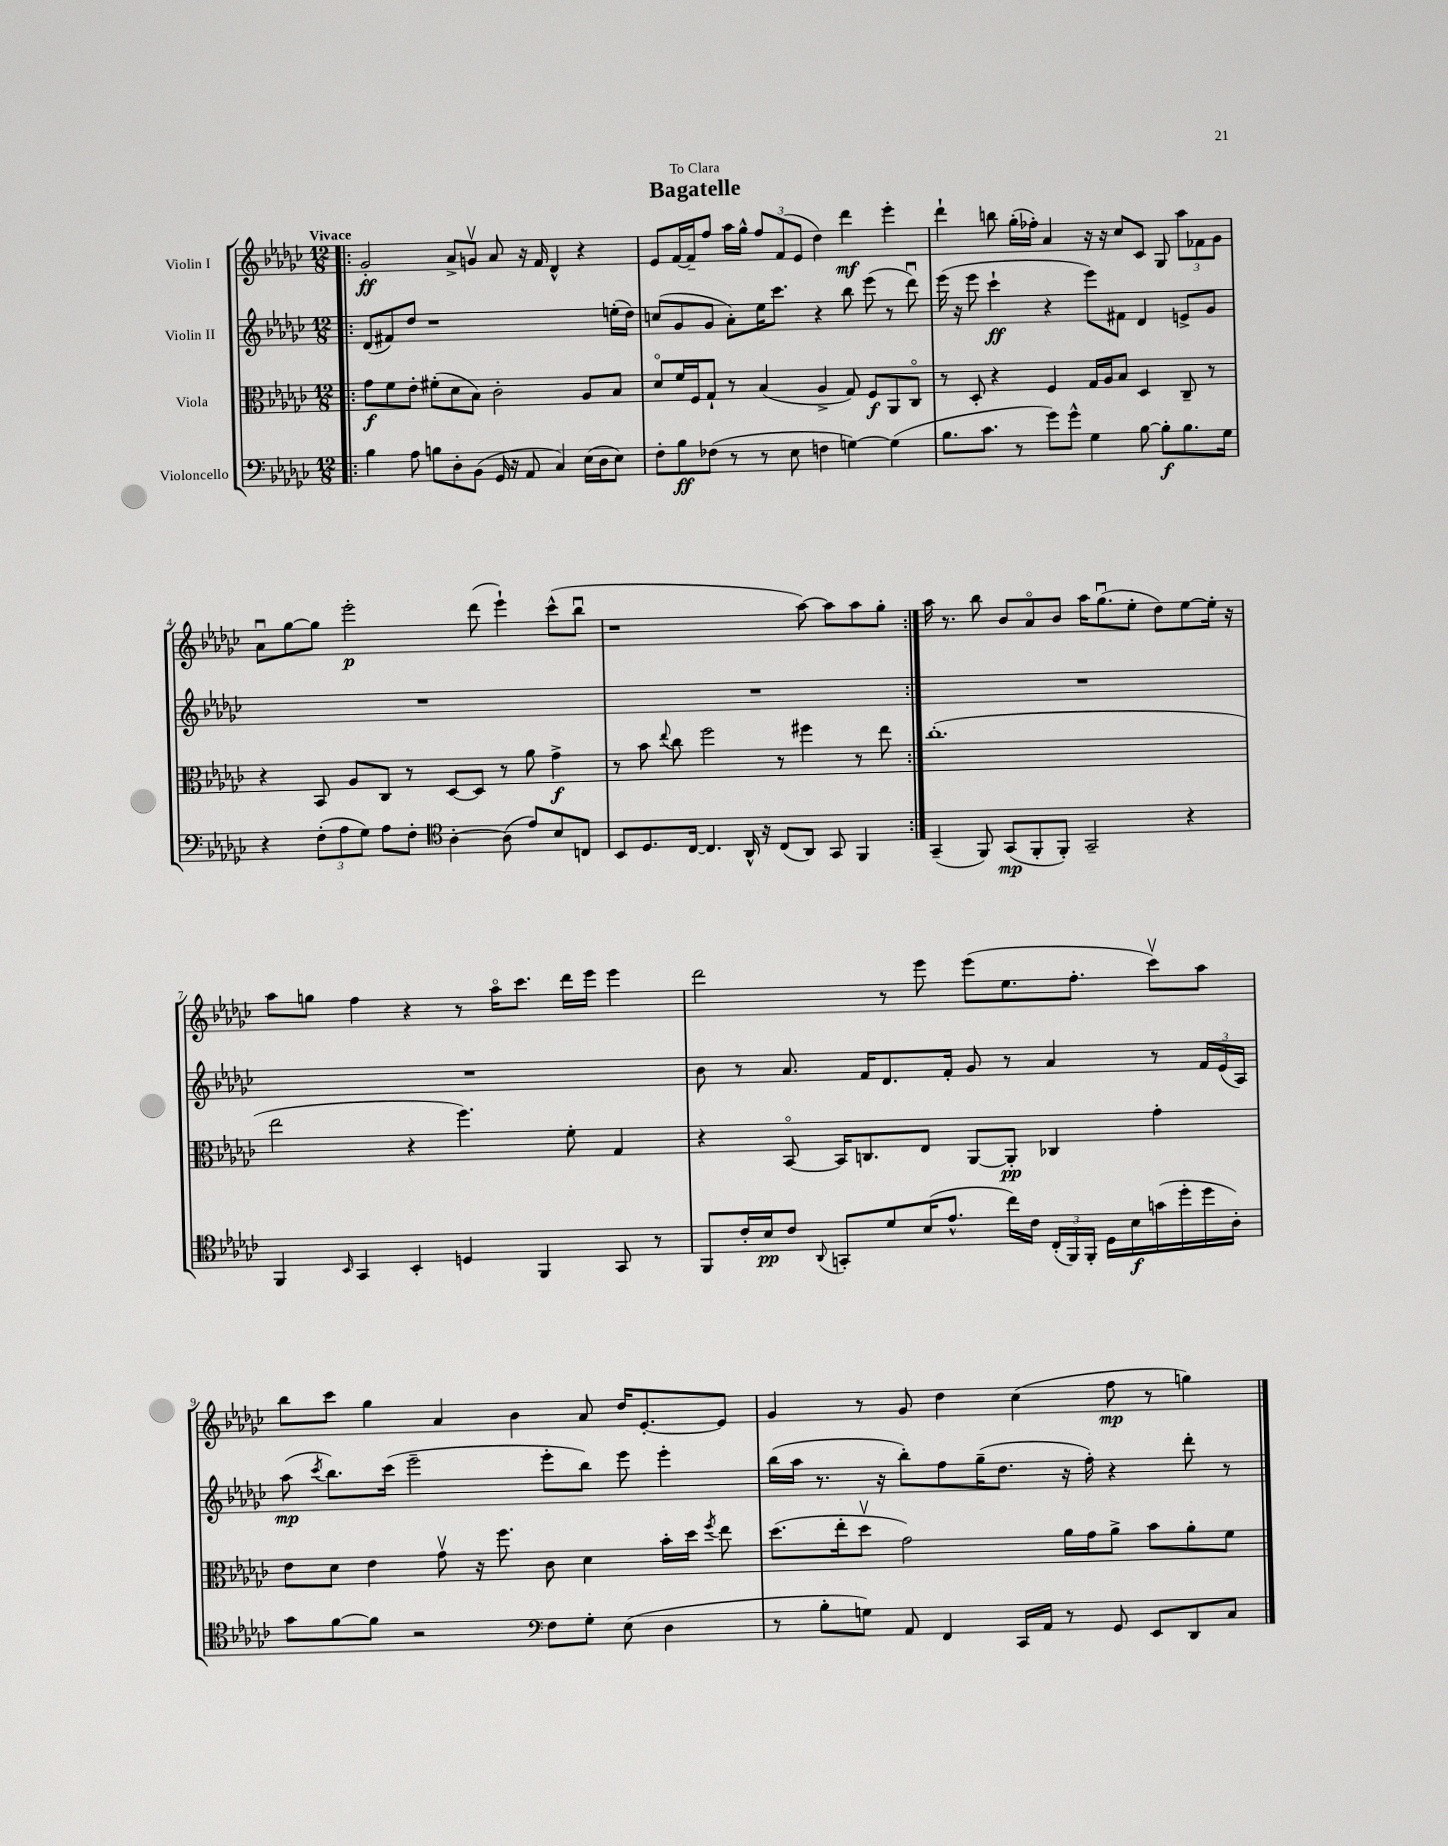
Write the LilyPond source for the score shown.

\header { title = "Bagatelle" dedication = "To Clara" }
<<
\new StaffGroup <<
\new Staff = "s0" \with { instrumentName = "Violin I" } {
    \clef treble \key ges \major \numericTimeSignature \time 12/8 \tempo "Vivace"
    \autoBeamOff \repeat volta 2 { \bar ".|:" ges'2-.\ff aes'8[-> g'8]\upbow aes'8 r16 f'16 des'4-^ r4 |
    ees'8[ f'16~ f'16-- f''8] aes''16[ ges''16]-^ \tuplet 3/2 { f''8[ f'8( ees'8] } des''4) des'''4\mf ees'''4-. |
    des'''4-! b''8 ges''16[-.( fes''16]-.) aes'4 r16 r16 ces''8[ ces'8] ges8 \tuplet 3/2 { aes''8[ fes'8 ges'8] } |
    aes'8[\downbow ges''8~ ges''8] ees'''2-.\p des'''8( ees'''4-!) ces'''8[-^( bes''8]\downbow |
    r1 aes''8~) aes''8[ aes''8 ges''8]-. | }
    aes''16 r8. bes''8 bes'8[ aes'8\flageolet bes'8] aes''16[ ges''8.\downbow( ees''8]-. des''8[) ees''8~ ees''16]-. r16 |
    aes''8[ g''8] f''4 r4 r8 aes''16[\flageolet ces'''8.] des'''16[ ees'''16] ees'''4 |
    des'''2 r8 ees'''8 ees'''8[( ees''8. f''8.]-. ces'''8[\upbow) aes''8] |
    bes''8[ ces'''8] ges''4 aes'4 bes'4 aes'8 des''16[ ees'8.~-. ees'8] |
    ges'4 r8 ges'8 des''4 ces''4( f''8\mp r8 g''4) \bar "|." |
}
\new Staff = "s1" \with { instrumentName = "Violin II" } {
    \clef treble \key ges \major \numericTimeSignature \time 12/8
    \autoBeamOff \repeat volta 2 { \bar ".|:" des'8[( fis'8) des''8] r1 e''16[-.( des''16]) |
    c''8[( ges'8 ges'8] aes'8[-.) ees''16 ces'''8.] r4 bes''8 ees'''8( r8 des'''8\downbow) |
    ees'''16( r16 ees'''8 ces'''4-!\ff r4 ees'''8[) fis'8] des'4 e'8[-> ges'8] |
    R1. |
    R1. | }
    R1. |
    R1. |
    bes'8 r8 aes'8. f'16[ des'8. f'16]-. ges'8 r8 aes'4 r8 \tuplet 3/2 { f'16[ ees'16( aes16]) } |
    aes''8\mp( \acciaccatura { ces'''8 } bes''8.[) ces'''16]( ees'''2-- ees'''8[-. bes''8]) ees'''8 ees'''4-. |
    bes''16[( aes''16] r8. r16 bes''8[-.) f''8 ges''16--( des''8.] r16 f''16-.) r4 des'''8-. r8 \bar "|." |
}
\new Staff = "s2" \with { instrumentName = "Viola" } {
    \clef alto \key ges \major \numericTimeSignature \time 12/8
    \autoBeamOff \repeat volta 2 { \bar ".|:" ges'8[\f f'8 ees'8]-. fis'8[-.( des'8 bes8]) ces'2-. aes8[ bes8] |
    des'8[\flageolet f'16 f16 ges8]-! r8 bes4( aes4-> ges8) f8[\f aes,8 ces8]\flageolet |
    r8 des8-. r4 f4 ges16[ aes16 bes8] des4 ces8-- r8 |
    r4 bes,8 aes8[ ces8] r8 des8[~ des8] r8 aes'8 ges'4->\f |
    r8 bes'8 \appoggiatura { ees''8 } ces''8 f''2 r8 fis''4 r8 ees''8 | }
    ces''1.-.( |
    ees''2 r4 f''4.) f'8-. ges4 |
    r4 bes,8~\flageolet bes,16[ c8. ees8] aes,8[~ aes,8]-.\pp ces4 ges'4-. |
    ees'8[ des'8] ees'4 ges'8\upbow r16 f''8. ces'8 des'4 bes'16[-. des''16] \acciaccatura { f''8 } ees''8 |
    des''8.[( ees''16-. des''8]\upbow ges'2) aes'16[ ges'16 aes'8]-> bes'8[ aes'8-. f'8] \bar "|." |
}
\new Staff = "s3" \with { instrumentName = "Violoncello" } {
    \clef bass \key ges \major \numericTimeSignature \time 12/8
    \autoBeamOff \repeat volta 2 { \bar ".|:" bes4 aes8 b8[ des8-. bes,8]( ges,16 r16 aes,8 ces4) ees16[( des16 ees8]) |
    f8[-. bes8\ff fes8]( r8 r8 ees8 f4 g4~) g4( |
    bes8.[ ces'8.] r8 ges'8[) ges'8]-^ ges4 bes8~ bes8[-.\f bes8. ges16] |
    r4 \tuplet 3/2 { f8[-.( aes8 ges8]) } aes8[ f8]-. \clef tenor aes4~-. aes8( ees'8[) bes8 c8] |
    bes,8[ des8. ces16]~ ces4. aes,16-^ r16 ces8[( aes,8]) ges,8 f,4 | }
    ges,4--( f,8) ges,8[\mp( f,8-. f,8]-.) ges,2-- r4 |
    f,4 \grace { bes,16 } ges,4 bes,4-. d4 f,4 ges,8 r8 |
    f,8[ ces'16-. bes16\pp ces'8] \appoggiatura { aes,8 } g,8[-. des'8 bes16( ees'8.]-^ ces''16[) ces'16] \tuplet 3/2 { ces16[-.( f,16) f,16]-. } des16[ bes16\f g'16( des''16-. des''16 aes16]-.) |
    ges'8[ f'8~ f'8] r2 \clef bass f8[ ges8]-. ees8( des4 |
    r8 bes8[-. g8]) aes,8 f,4 ces,16[ aes,16] r8 ges,8 ees,8[ des,8 ces8] \bar "|." |
}
>>
>>
